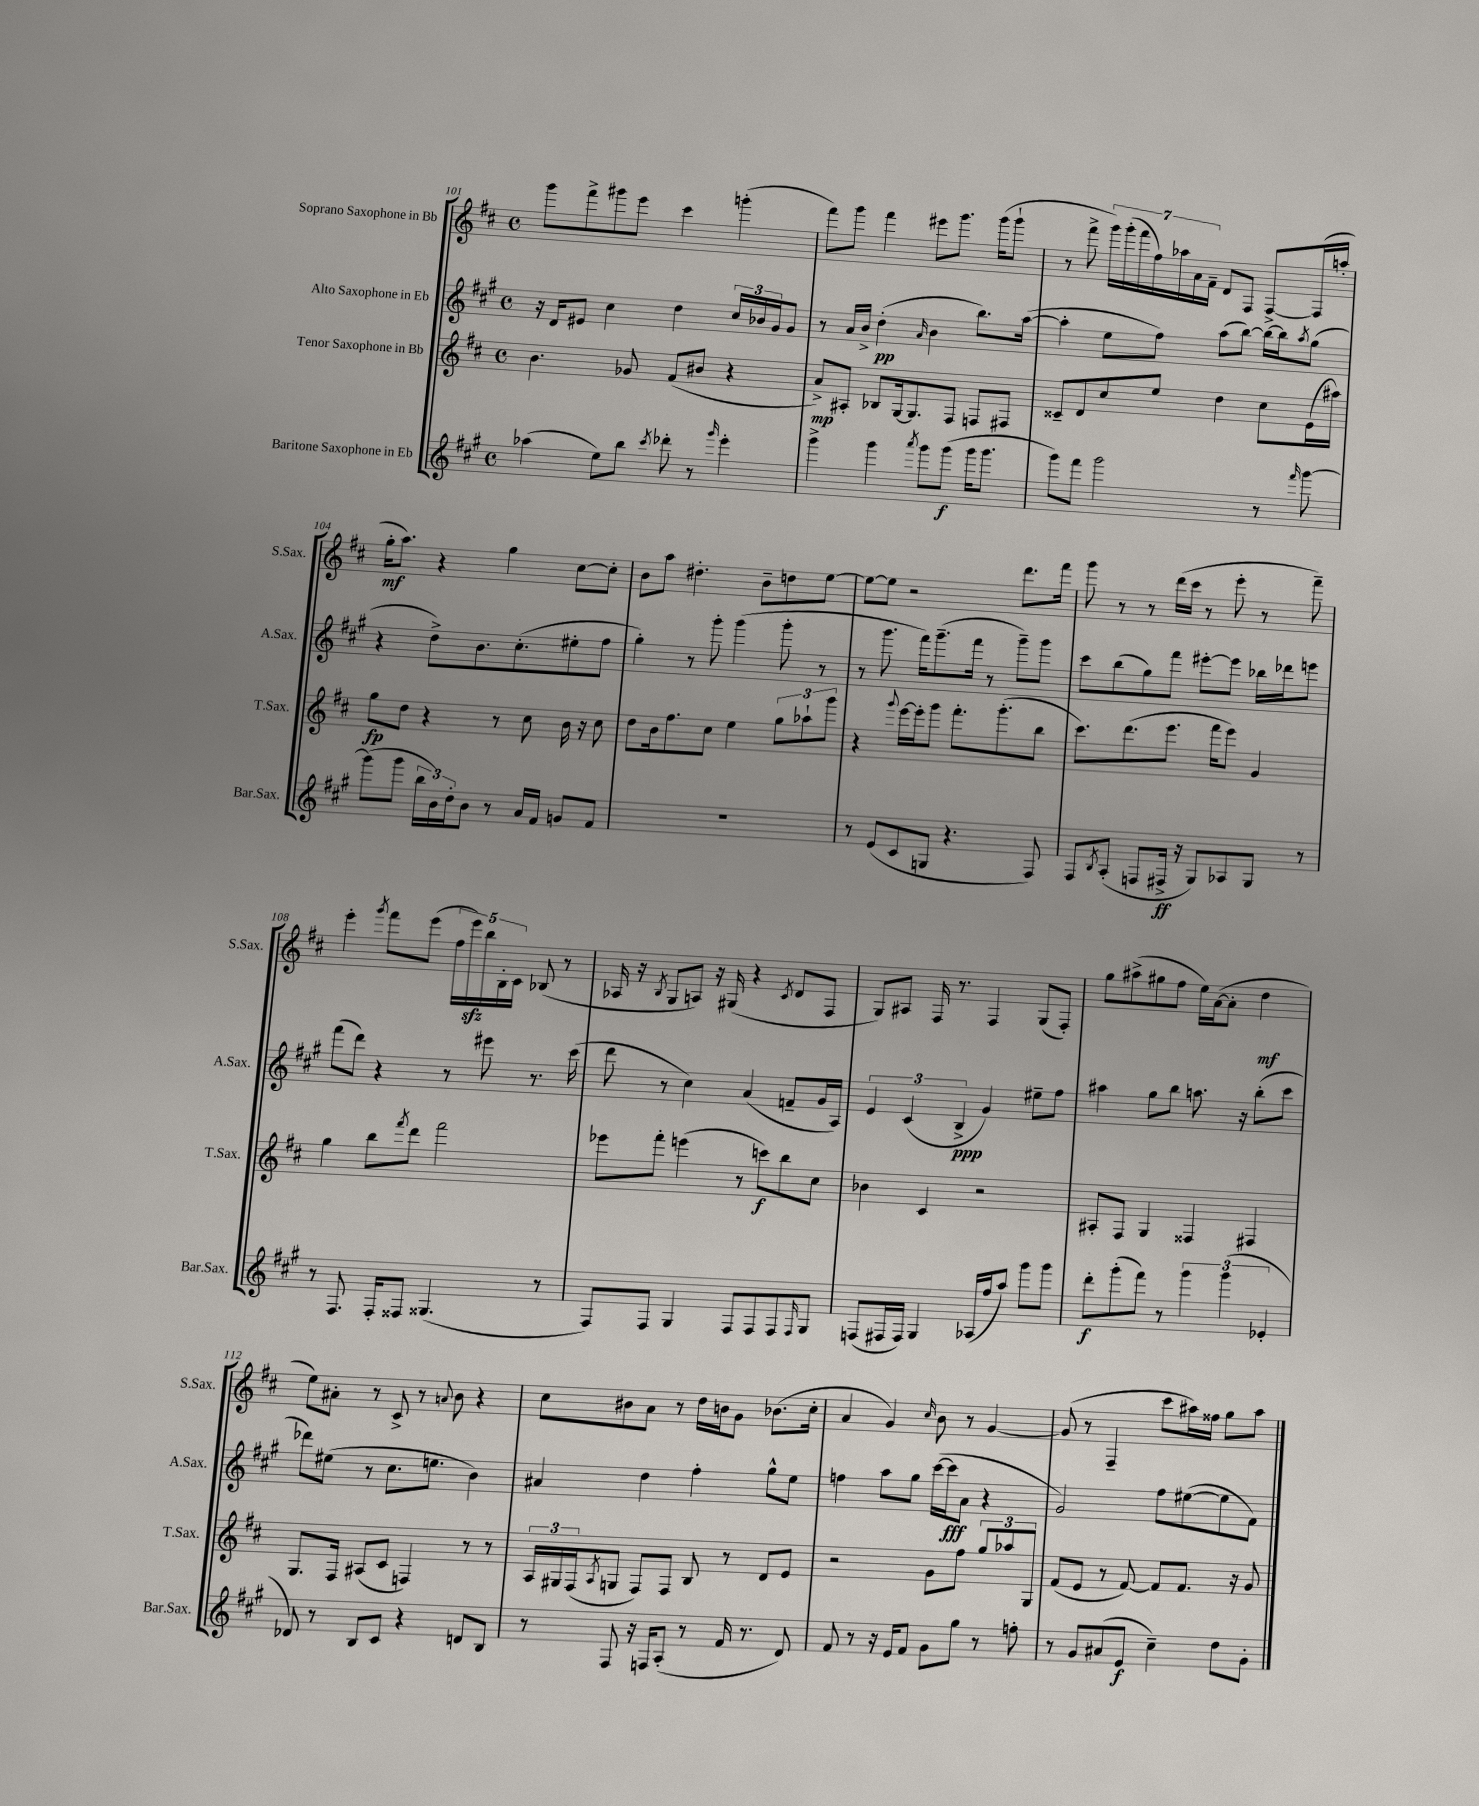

**kern	**dynam	**kern	**dynam	**kern	**dynam	**kern	**dynam
*part4	*part4	*part3	*part3	*part2	*part2	*part1	*part1
*staff4	*staff4	*staff3	*staff3	*staff2	*staff2	*staff1	*staff1
*I"Baritone Saxophone in Eb	*	*I"Tenor Saxophone in Bb	*	*I"Alto Saxophone in Eb	*	*I"Soprano Saxophone in Bb	*
*I'Bar.Sax.	*	*I'T.Sax.	*	*I'A.Sax.	*	*I'S.Sax.	*
*clefG2	*	*clefG2	*	*clefG2	*	*clefG2	*
*k[f#c#g#]	*	*k[f#c#]	*	*k[f#c#g#]	*	*k[f#c#]	*
*M4/4	*	*M4/4	*	*M4/4	*	*M4/4	*
*met(c)	*	*met(c)	*	*met(c)	*	*met(c)	*
=101	=101	=101	=101	=101	=101	=101	=101
(4aa-X\	.	4.b\	.	16r	.	8ggg\L	.
.	.	.	.	16d/KL	.	.	.
.	.	.	.	8e#X/J	.	8fff#^\	.
8ee\L)	.	.	.	4cc#\	.	8ggg#X\	.
8bb\J	.	8g-X/	.	.	.	8eee\J	.
8qccc#/	.	.	.	.	.	.	.
8ddd-X'\	.	(8f#/L	.	4dd\	.	4ccc#\	.
8r	.	8b#X/J	.	.	.	.	.
16qqggg#/	.	.	.	.	.	.	.
4eee'\	.	4r	.	24cc#/LL	.	(4gggn'\	.
.	.	.	.	24b-X/	.	.	.
.	.	.	.	24g#/J	.	.	.
.	.	.	.	8g#/J	.	.	.
=102	=102	=102	=102	=102	=102	=102	=102
4ggg#^\	.	8a^/L)	mp	8r	.	8fff#\L)	.
.	.	8A#X'/J	.	16a/LL	.	8ggg\J	.
.	.	.	.	16b^/JJ	.	.	.
4ggg#\	.	8B-X/L	.	(4dd'\	pp	4fff#\	.
.	.	[16G/k	.	.	.	.	.
.	.	8.G/]	.	.	.	.	.
8qaaa/	.	.	.	16qqa/	.	.	.
8ggg#\L	.	.	.	4b\	.	8eee#X\L	.
(8ggg#\J	f	8F#/J	.	.	.	8.ggg\J	.
16ggg#\KL	.	8Fn/L	.	8.bb\L)	.	.	.
8.ggg#\J	.	.	.	.	.	(16ggg\KL	.
.	.	8F#X/J	.	.	.	8ggg`\J	.
.	.	.	.	([16aa\Jk	.	.	.
=103	=103	=103	=103	=103	=103	=103	=103
8ggg#\L)	.	8c##X~/L	.	4aa'\]	.	8r	.
8fff#\J	.	8d/	.	.	.	8fff#^\	.
2ggg#\	.	8cc#/	.	8ee\L	.	28ggg\LL)	.
.	.	.	.	.	.	(28ggg'\	.
.	.	.	.	.	.	28fff#\	.
.	.	.	.	.	.	28ff#\)	.
.	.	8ee/J	.	8ff#\J)	.	.	.
.	.	.	.	.	.	28aa-X\	.
.	.	.	.	.	.	28a\	.
.	.	.	.	.	.	28f#~\JJ	.
.	.	4dd\	.	(8aa\L	.	8d/L	.
.	.	.	.	[8bb\J)	.	8F#/J	.
8r	.	8cc#\L	.	16bb\LL_	.	[8F#^/L	.
.	.	.	.	16bb\J]	.	.	.
16qqfff#/	.	.	.	8qaa/	.	.	.
[8ggg#\	.	(16e\L	.	(8gg#\J	.	(16F#/L]	.
.	.	16aa#X\JJ)	.	.	.	16aan'/JJ	.
!!LO:LB:g=z
=104	=104	=104	=104	=104	=104	=104	=104
(8ggg#\L]	.	8gg\L	fp	4r	.	16gg'\KL	mf
.	.	.	.	.	.	8.aa\J)	.
8ggg#\J	.	8dd\J	.	.	.	.	.
24bb\LL	.	4r	.	8dd^\L)	.	4r	.
24b\)	.	.	.	.	.	.	.
24dd'\J	.	.	.	.	.	.	.
8b\J	.	.	.	8.b\	.	.	.
8r	.	8r	.	.	.	4gg\	.
.	.	.	.	(8.cc#'\	.	.	.
16a/LL	.	8cc#\	.	.	.	.	.
16f#/JJ	.	.	.	.	.	.	.
8gn/L	.	16b\	.	8ee#X'\	.	[8cc#\L	.
.	.	16r	.	.	.	.	.
8f#/J	.	8cc#\	.	8ff#\J	.	8cc#'\J]	.
=105	=105	=105	=105	=105	=105	=105	=105
1r	.	8dd\L	.	4gg#'\)	.	8b\L	.
.	.	16b\k	.	.	.	8aa\J	.
.	.	8.ff#\	.	.	.	.	.
.	.	.	.	8r	.	4.dd#X'\	.
.	.	8cc#\J	.	8ggg#'\	.	.	.
.	.	4ee\	.	(4ggg#\	.	.	.
.	.	.	.	.	.	8b~\L	.
.	.	12gg\L	.	8ggg#'\	.	8ddn\	.
.	.	12aa-X`\	.	.	.	.	.
.	.	.	.	8r	.	[8ee\J	.
.	.	12ggg\J	.	.	.	.	.
=106	=106	=106	=106	=106	=106	=106	=106
8r	.	4r	.	8r	.	8ee\L_	.
(8e/L	.	.	.	8.ggg#\	.	8ee\J]	.
.	.	8qqggg/	.	.	.	.	.
8c#/	.	[16eee\LL	.	.	.	2r	.
.	.	16eee'\J]	.	16fff#\KL)	.	.	.
8Gn/J	.	8ggg\J	.	(8.ggg#~\	.	.	.
4.r	.	8.fff#'\L	.	.	.	.	.
.	.	.	.	16fff#\Jk	.	.	.
.	.	.	.	8r	.	.	.
.	.	(8.ggg'\	.	.	.	.	.
.	.	.	.	8ggg#~\L)	.	8.ddd\L	.
8F#/)	.	8bb\J	.	8ggg#\J	.	.	.
.	.	.	.	.	.	16fff#\Jk	.
=107	=107	=107	=107	=107	=107	=107	=107
8F#/L	.	8.ccc#\L)	.	8ccc#\L	.	8ggg\	.
8qB/	.	.	.	.	.	.	.
(8A'/J	.	.	.	(8bb\	.	8r	.
.	.	(8.ddd\	.	.	.	.	.
8Fn/L	.	.	.	8gg#\)	.	8r	.
16F#X^/Jk	ff	8.eee\J	.	8fff#\J	.	(16ddd\LL	.
16r	.	.	.	.	.	16ccc#\JJ	.
8G#/L)	.	.	.	[8eee#X'\L	.	8r	.
.	.	16fff#\KL	.	.	.	.	.
8A-X/	.	8eee\J)	.	8eee#\J]	.	8eee'\	.
8G#/J	.	4g/	.	16bb-X\LL	.	8r	.
.	.	.	.	16ddd-X\J	.	.	.
8r	.	.	.	8eeen\J	.	8fff#~\)	.
!!LO:LB:g=z
=108	=108	=108	=108	=108	=108	=108	=108
8r	.	4gg\	.	(8fff#\L	.	4eee'\	.
8.F#/	.	.	.	8ddd\J)	.	.	.
.	.	.	.	.	.	8qggg/	.
.	.	8bb\L	.	4r	.	8fff#\L	.
16F#'/KL	.	.	.	.	.	.	.
.	.	8qfff#/	.	.	.	.	.
8F##X/J	.	8ddd\J	.	.	.	(8eee\J	.
(4.G##X/	.	2fff#\	.	8r	.	20ff#\LL	.
.	.	.	.	.	.	20eeezz\)	.
.	.	.	.	.	.	20bb\	.
.	.	.	.	8eee#X\	.	.	.
.	.	.	.	.	.	20B'\	.
.	.	.	.	.	.	20c#\JJ	.
.	.	.	.	8.r	.	(8B-X/	.
8r	.	.	.	.	.	8r	.
.	.	.	.	(16ccc#\	.	.	.
=109	=109	=109	=109	=109	=109	=109	=109
8F#/L)	.	8eee-X\L	.	8ddd\	.	16A-X/	.
.	.	.	.	.	.	16r	.
.	.	.	.	.	.	8qB/	.
8F#/J	.	8fff#'\J	.	8r	.	8G/L	.
4G#/	.	(4eeen\	.	4cc#\)	.	8An/J)	.
.	.	.	.	.	.	16r	.
.	.	.	.	.	.	(16G#X/	.
8F#/L	.	8r	.	(4a/	.	4r	.
8F#/	.	8cccn\L)	f	.	.	.	.
.	.	.	.	.	.	8qc#/	.
8F#/	.	8bb\	.	8fn~/L	.	8d/L	.
16qqF#/	.	.	.	.	.	.	.
8G#/J	.	8cc#\J	.	16g#/L	.	8F#/J	.
.	.	.	.	16A/JJ)	.	.	.
=110	=110	=110	=110	=110	=110	=110	=110
(8Fn/L	.	4b-X\	.	6e/	.	8G/L)	.
16F#X/L	.	.	.	.	.	8A#X/J	.
.	.	.	.	(6c#/	.	.	.
16F#/JJ)	.	.	.	.	.	.	.
4G#/	.	4c#/	.	.	.	16F#/	.
.	.	.	.	.	.	8.r	.
.	.	.	.	6B^/	ppp	.	.
(16A-X/LL	.	2r	.	4g#/)	.	4F#/	.
16ff#/J	.	.	.	.	.	.	.
8aa/J)	.	.	.	.	.	.	.
8ggg#\L	.	.	.	8ee#X~\L	.	(8G/L	.
8ggg#\J	.	.	.	8ff#\J	.	8F#'/J)	.
=111	=111	=111	=111	=111	=111	=111	=111
8ddd'\L	f	8A#X'/L	.	4aa#X\	.	8gg\L	.
(8ggg#'\	.	8F#/J	.	.	.	(8aa#X^\	.
8fff#\J)	.	4G/	.	8gg#\L	.	8gg#X\	.
8r	.	.	.	8bb\J	.	8ff#\J	.
6ggg#\	.	4F##X/	.	8.aan\	.	16ee\LL)	.
.	.	.	.	.	.	([16a\J	.
.	.	.	.	.	.	8a'\J]	.
(6ggg#\	.	.	.	.	.	.	.
.	.	.	.	16r	.	.	.
.	.	4F#X/	.	(8bb'\L	.	4dd\	mf
6e-X'/	.	.	.	.	.	.	.
.	.	.	.	8ccc#\J	.	.	.
!!LO:LB:g=z
=112	=112	=112	=112	=112	=112	=112	=112
8d-X/)	.	8.G/L	.	8ddd-X\L)	.	8ee\L)	.
8r	.	.	.	(8ee#X\J	.	8a#X'\J	.
.	.	16F#/Jk	.	.	.	.	.
8B/L	.	(8A#X/L	.	8r	.	8r	.
8c#/J	.	8c#/J	.	8.cc#\L	.	8c#^/	.
4r	.	4Fn/)	.	.	.	8r	.
.	.	.	.	8.een\J	.	.	.
.	.	.	.	.	.	8qqan/	.
.	.	.	.	.	.	8b\	.
8dn/L	.	8r	.	4b\)	.	4r	.
8B/J	.	8r	.	.	.	.	.
=113	=113	=113	=113	=113	=113	=113	=113
8r	.	24A/LL	.	4a#X/	.	8cc#\L	.
.	.	24G#X/	.	.	.	.	.
.	.	(24F#/J	.	.	.	.	.
.	.	8qA/	.	.	.	.	.
8F#/	.	8Gn/J	.	.	.	8b#X\	.
16r	.	8F#/L)	.	4dd\	.	8a\J	.
16Fn/KL	.	.	.	.	.	.	.
(8A'/J	.	8F#/J	.	.	.	8r	.
8r	.	8B/	.	4ff#'\	.	16dd\LL	.
.	.	.	.	.	.	16bn\J	.
16f#/	.	8r	.	.	.	8g\J	.
8.r	.	.	.	.	.	.	.
.	.	8d/L	.	8gg#^^\L	.	(8.b-X\L	.
8d/)	.	8e/J	.	8ee\J	.	.	.
.	.	.	.	.	.	16cc#'\Jk	.
=114	=114	=114	=114	=114	=114	=114	=114
8f#/	.	2r	.	4ffn\	.	4a/	.
8r	.	.	.	.	.	.	.
16r	.	.	.	8aa\L	.	4g/)	.
16e/KL	.	.	.	.	.	.	.
8f#/J	.	.	.	8gg#\J	.	.	.
.	.	.	.	.	.	16qqcc#/	.
8g#\L	.	8g\L	.	([16ccc#\LL	.	8b\	.
.	.	.	.	16ccc#\J]	fff	.	.
8gg#\J	.	8ff#\J	.	8a\J	.	8r	.
8r	.	12gg/L	.	4r	.	[4g/	.
.	.	12aa-X/	.	.	.	.	.
8ffn'\	.	.	.	.	.	.	.
.	.	12G/J	.	.	.	.	.
=115	=115	=115	=115	=115	=115	=115	=115
8r	.	(8f#/L	.	2g#/)	.	(8g/]	.
8g#/L	.	8e/J	.	.	.	8r	.
(8a#X/	.	8r	.	.	.	4F#~/	.
8e/J	f	[8f#/)	.	.	.	.	.
4cc#~\)	.	8f#/L]	.	8ff#\L	.	8ccc#\L	.
.	.	8.f#/J	.	([8ee#X\	.	16aa#X\L)	.
.	.	.	.	.	.	16ff##X\JJ	.
8dd\L	.	.	.	8ee#\]	.	8gg\L	.
.	.	16r	.	.	.	.	.
8g#'\J	.	8g/	.	8f#\J)	.	8aa#\J	.
==	==	==	==	==	==	==	==
*-	*-	*-	*-	*-	*-	*-	*-
